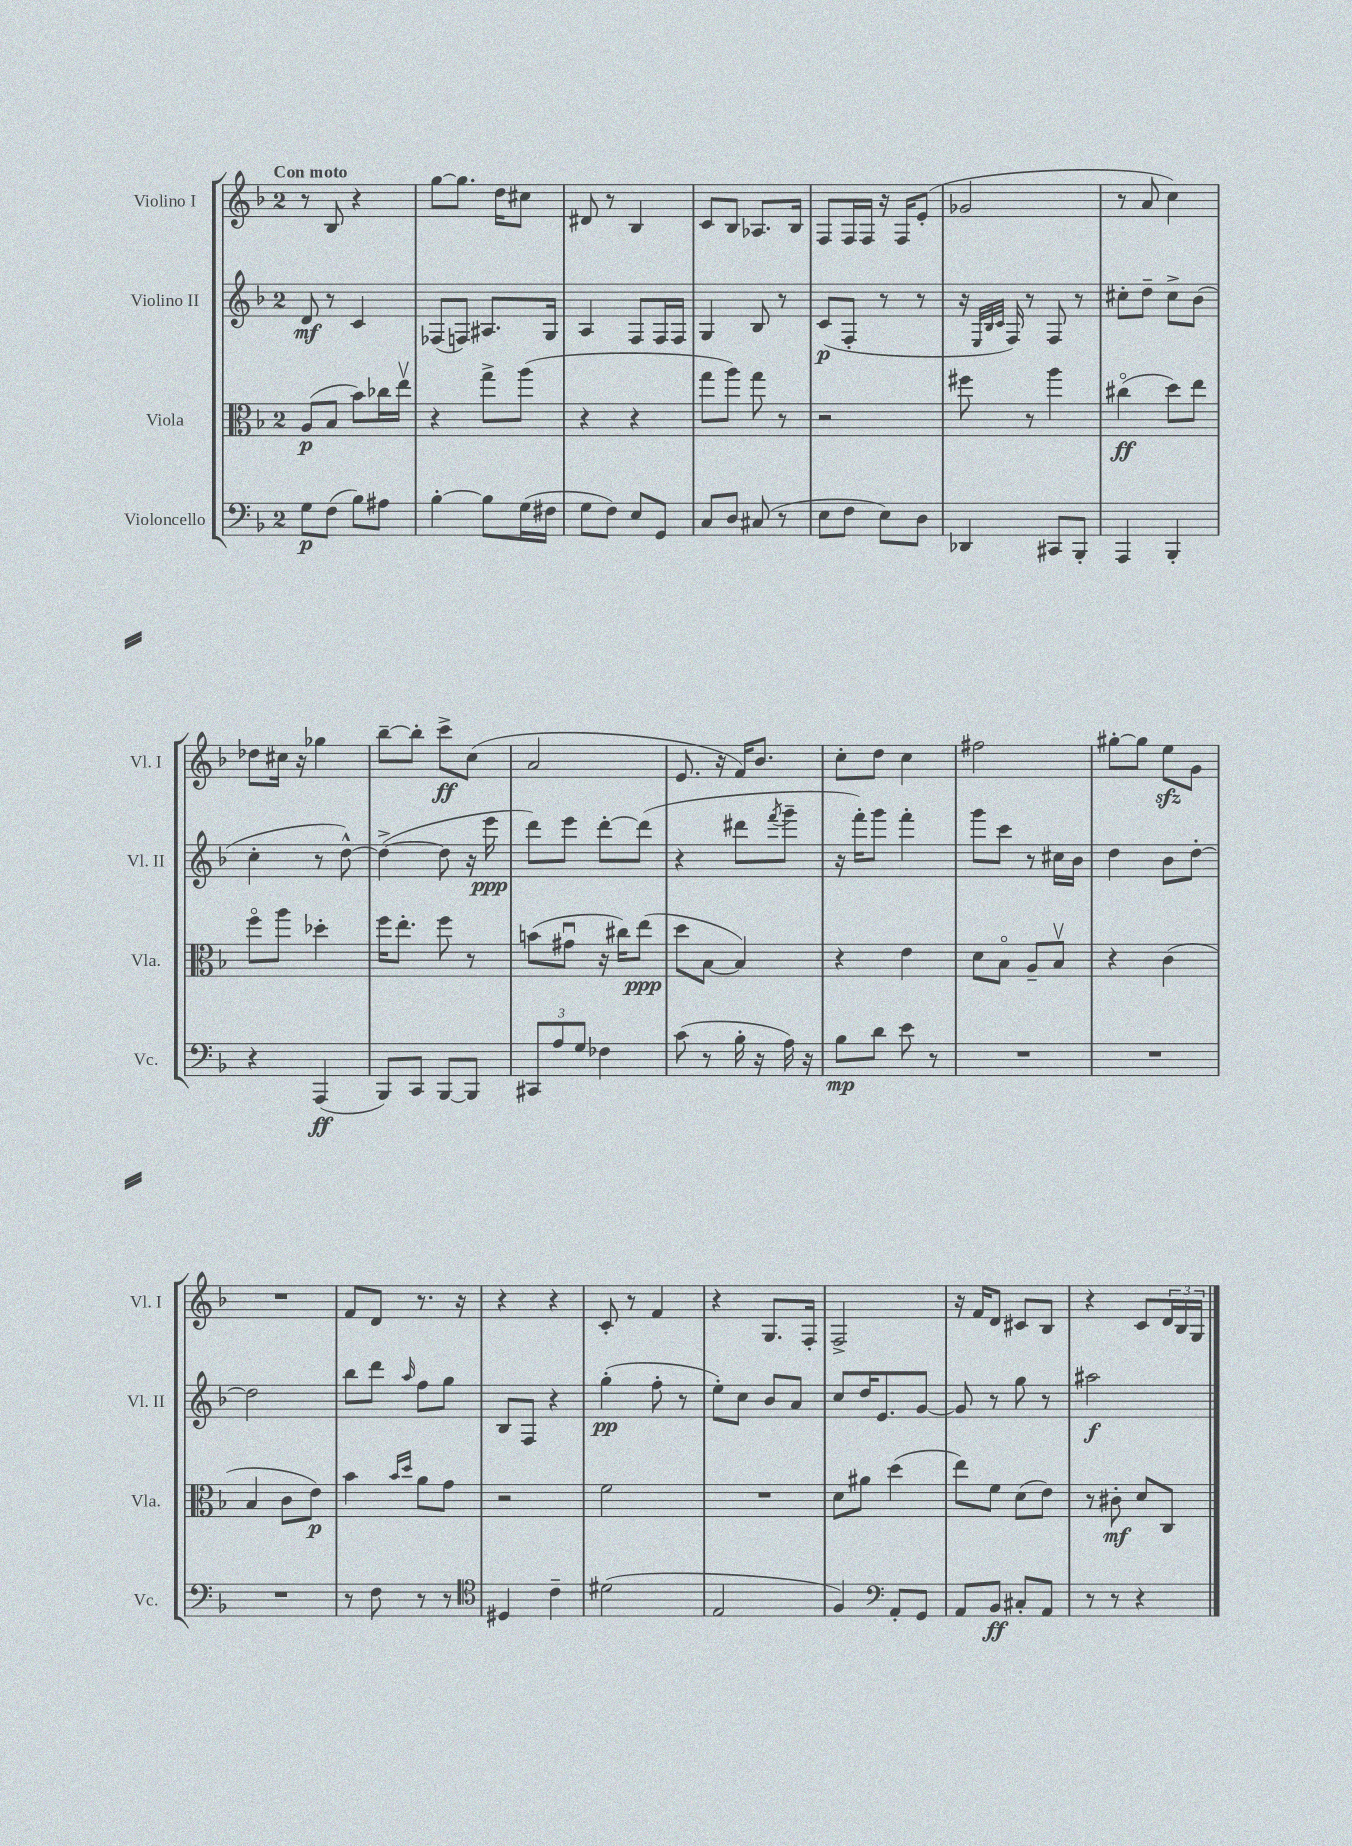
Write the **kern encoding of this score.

**kern	**dynam	**kern	**dynam	**kern	**dynam	**kern	**dynam
*part4	*part4	*part3	*part3	*part2	*part2	*part1	*part1
*staff4	*staff4	*staff3	*staff3	*staff2	*staff2	*staff1	*staff1
*I"Violoncello	*	*I"Viola	*	*I"Violino II	*	*I"Violino I	*
*I'Vc.	*	*I'Vla.	*	*I'Vl. II	*	*I'Vl. I	*
*clefF4	*	*clefC3	*	*clefG2	*	*clefG2	*
*k[b-]	*	*k[b-]	*	*k[b-]	*	*k[b-]	*
*M2/4	*	*M2/4	*	*M2/4	*	*M2/4	*
=1	=1	=1	=1	=1	=1	=1	=1
!	!	!	!	!	!	!LO:TX:a:B:t=Con moto	!
8G\L	p	(8A/L	p	8d/	mf	8r	.
(8F\J	.	8B-/J	.	8r	.	8B-/	.
8B-\L)	.	8b-\L)	.	4c/	.	4r	.
8A#X\J	.	16cc-X\L	.	.	.	.	.
.	.	16eev\JJ	.	.	.	.	.
=2	=2	=2	=2	=2	=2	=2	=2
[4B-'\	.	4r	.	(8F-X/L	.	[8gg\L	.
.	.	.	.	8Fn/J)	.	8.gg\J]	.
8B-\L]	.	8gg^\L	.	8.A#X/L	.	.	.
.	.	.	.	.	.	16dd\KL	.
(16G\L	.	(8aa\J	.	.	.	8cc#X\J	.
16F#X\JJ	.	.	.	16G/Jk	.	.	.
=3	=3	=3	=3	=3	=3	=3	=3
8G\L	.	4r	.	4A/	.	8d#X/	.
8F\J)	.	.	.	.	.	8r	.
8E/L	.	4r	.	8F/L	.	4B-/	.
8GG/J	.	.	.	16F/L	.	.	.
.	.	.	.	16F/JJ	.	.	.
=4	=4	=4	=4	=4	=4	=4	=4
8C/L	.	8gg\L	.	4G/	.	8c/L	.
8D/J	.	8aa\J)	.	.	.	8B-/J	.
(8C#X/	.	8gg\	.	8B-/	.	8.A-X/L	.
8r	.	8r	.	8r	.	.	.
.	.	.	.	.	.	16B-/Jk	.
=5	=5	=5	=5	=5	=5	=5	=5
8E\L	.	2r	.	(8c/L	p	8F/L	.
8F\J	.	.	.	8F'/J	.	16F/L	.
.	.	.	.	.	.	16F/JJ	.
8E\L)	.	.	.	8r	.	16r	.
.	.	.	.	.	.	16F/KL	.
8D\J	.	.	.	8r	.	(8e'/J	.
=6	=6	=6	=6	=6	=6	=6	=6
4DD-X/	.	8ff#X\	.	16r	.	2g-X/	.
.	.	.	.	32qqE/LLL	.	.	.
.	.	.	.	32qqB-/	.	.	.
.	.	.	.	32qqc/JJJ	.	.	.
.	.	.	.	16F/)	.	.	.
.	.	8r	.	8r	.	.	.
8CC#X/L	.	4aa\	.	8F/	.	.	.
8BBB-'/J	.	.	.	8r	.	.	.
=7	=7	=7	=7	=7	=7	=7	=7
4AAA/	.	(4cc#X\	ff	8cc#X'\L	.	8r	.
.	.	.	.	8dd~\J	.	8a/	.
4BBB-'/	.	8dd\L)	.	8cc#^\L	.	4cc\)	.
.	.	8ee\J	.	(8b-\J	.	.	.
!!LO:LB:g=z
=8	=8	=8	=8	=8	=8	=8	=8
4r	.	8ff\L	.	4cc'\	.	8dd-X\L	.
.	.	8aa\J	.	.	.	16cc#X\Jk	.
.	.	.	.	.	.	16r	.
(4AAA/	ff	4dd-X'\	.	8r	.	4gg-X\	.
.	.	.	.	[8dd^^\)	.	.	.
=9	=9	=9	=9	=9	=9	=9	=9
8BBB-/L)	.	16ff\KL	.	(4dd^\_	.	[8bb-~\L	.
.	.	8.ee'\J	.	.	.	.	.
8CC/J	.	.	.	.	.	8bb-'\J]	.
[8BBB-/L	.	8ff\	.	8dd\]	.	8ccc^\L	ff
8BBB-/J]	.	8r	.	16r	.	(8cc\J	.
.	.	.	.	16eee\	ppp	.	.
=10	=10	=10	=10	=10	=10	=10	=10
12CC#X/L	.	(8bn\L	.	8ddd\L)	.	2a/	.
12A/	.	.	.	.	.	.	.
.	.	8g#Xu\J	.	8eee\J	.	.	.
12G/J	.	.	.	.	.	.	.
4F-X\	.	16r	.	[8ddd'\L	.	.	.
.	.	16cc#X\KL)	.	.	.	.	.
.	.	(8ee\J	ppp	(8ddd\J]	.	.	.
=11	=11	=11	=11	=11	=11	=11	=11
(8c\	.	8dd\L	.	4r	.	8.e/	.
8r	.	[8B-\J	.	.	.	.	.
.	.	.	.	.	.	16r	.
16B-'\	.	4B-/])	.	8ddd#X\L	.	16f/KL)	.
16r	.	.	.	.	.	8.b-/J	.
.	.	.	.	8qfff/	.	.	.
16A\)	.	.	.	8ggg~\J	.	.	.
16r	.	.	.	.	.	.	.
=12	=12	=12	=12	=12	=12	=12	=12
8B-\L	mp	4r	.	16r	.	8cc'\L	.
.	.	.	.	16fff'\KL)	.	.	.
8d\J	.	.	.	8ggg\J	.	8dd\J	.
8e\	.	4e\	.	4fff'\	.	4cc\	.
8r	.	.	.	.	.	.	.
=13	=13	=13	=13	=13	=13	=13	=13
2r	.	8d\L	.	8ggg\L	.	2ff#X\	.
.	.	8B-\J	.	8ccc\J	.	.	.
.	.	8A~/L	.	8r	.	.	.
.	.	8B-v/J	.	16cc#X\LL	.	.	.
.	.	.	.	16b-\JJ	.	.	.
=14	=14	=14	=14	=14	=14	=14	=14
2r	.	4r	.	4dd\	.	[8gg#X'\L	.
.	.	.	.	.	.	8gg#\J]	.
.	.	(4c\	.	8b-\L	.	8eezz\L	.
.	.	.	.	[8dd'\J	.	8g\J	.
!!LO:LB:g=z
=15	=15	=15	=15	=15	=15	=15	=15
2r	.	4B-/	.	2dd\]	.	2r	.
.	.	8c\L	.	.	.	.	.
.	.	8e\J)	p	.	.	.	.
=16	=16	=16	=16	=16	=16	=16	=16
8r	.	4b-\	.	8bb-\L	.	8f/L	.
8F\	.	.	.	8ddd\J	.	8d/J	.
.	.	16qqb-/LL	.	.	.	.	.
.	.	16qqdd/JJ	.	16qqaa/	.	.	.
8r	.	8a\L	.	8ff\L	.	8.r	.
8r	.	8g\J	.	8gg\J	.	.	.
.	.	.	.	.	.	16r	.
=17	=17	=17	=17	=17	=17	=17	=17
*clefC4	*	*	*	*	*	*	*
4D#X/	.	2r	.	8B-/L	.	4r	.
.	.	.	.	8F/J	.	.	.
4c~\	.	.	.	4r	.	4r	.
=18	=18	=18	=18	=18	=18	=18	=18
(2d#X\	.	2f\	.	(4gg'\	pp	8c'/	.
.	.	.	.	.	.	8r	.
.	.	.	.	8ff'\	.	4f/	.
.	.	.	.	8r	.	.	.
=19	=19	=19	=19	=19	=19	=19	=19
2E/	.	2r	.	8ee'\L)	.	4r	.
.	.	.	.	8cc\J	.	.	.
.	.	.	.	8b-/L	.	8.G/L	.
.	.	.	.	8a/J	.	.	.
.	.	.	.	.	.	16F'/Jk	.
=20	=20	=20	=20	=20	=20	=20	=20
4F/)	.	8d\L	.	8cc/L	.	2F^/	.
.	.	8a#X\J	.	16dd/K	.	.	.
.	.	.	.	8.e/	.	.	.
*clefF4	*	*	*	*	*	*	*
8AA'/L	.	(4dd\	.	.	.	.	.
8GG/J	.	.	.	[8g/J	.	.	.
=21	=21	=21	=21	=21	=21	=21	=21
8AA/L	.	8ee\L)	.	8g/]	.	16r	.
.	.	.	.	.	.	16f/KL	.
8BB-/J	ff	8f\J	.	8r	.	8d/J	.
8C#X'/L	.	(8d\L	.	8gg\	.	8c#X/L	.
8AA/J	.	8e\J)	.	8r	.	8B-/J	.
=22	=22	=22	=22	=22	=22	=22	=22
8r	.	8r	.	2aa#X\	f	4r	.
8r	.	8c#X'\	mf	.	.	.	.
4r	.	8d/L	.	.	.	8c/L	.
.	.	8C/J	.	.	.	24d/L	.
.	.	.	.	.	.	24B-/	.
.	.	.	.	.	.	24G/JJ	.
==	==	==	==	==	==	==	==
*-	*-	*-	*-	*-	*-	*-	*-
